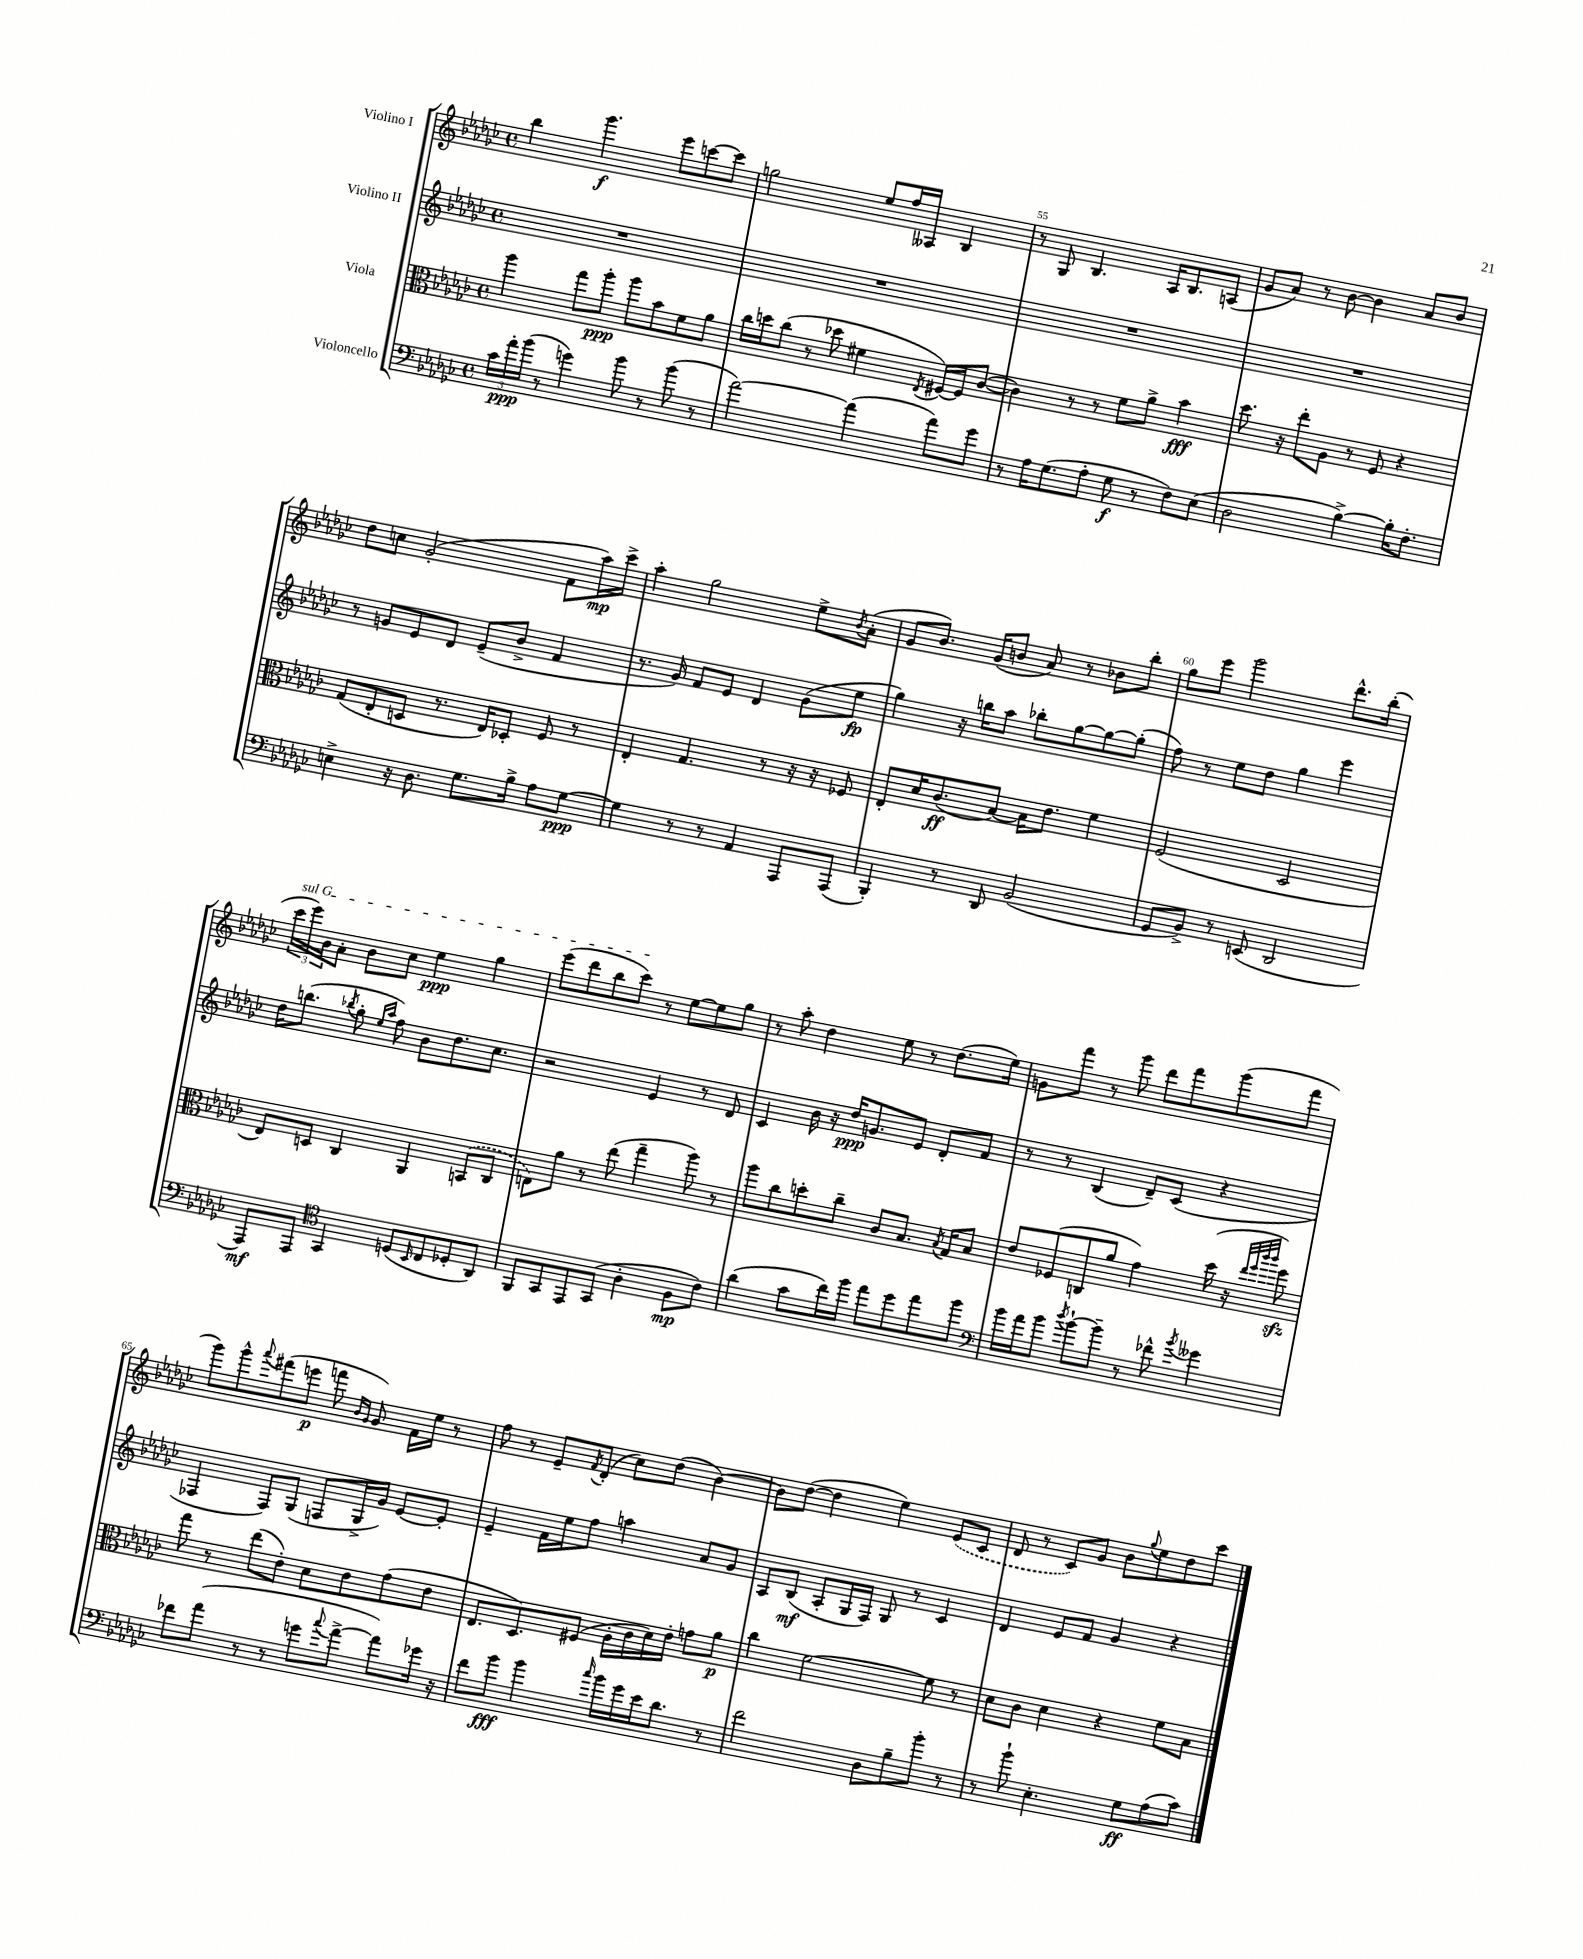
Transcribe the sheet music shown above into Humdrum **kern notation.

**kern	**kern	**kern	**kern
*staff4	*staff3	*staff2	*staff1
*clefF4	*clefC3	*clefG2	*clefG2
*k[b-e-a-d-g-c-]	*k[b-e-a-d-g-c-]	*k[b-e-a-d-g-c-]	*k[b-e-a-d-g-c-]
*M4/4	*M4/4	*M4/4	*M4/4
*met(c)	*met(c)	*met(c)	*met(c)
24c-	4aa-	1r	4bb-
24a-'	.	.	.
(24b-	.	.	.
8r	.	.	.
4g)	8gg-	.	4.ggg-
.	8aa-'	.	.
8b-	8aa-	.	.
8r	8b-	.	8eee-
(8b-	8f	.	[8ccc
8r	8a-	.	8ccc]
=	=	=	=
[2a-)	16cc-	1r	2gg
.	16dd	.	.
.	(8cc-	.	.
.	8r	.	.
.	8dd-	.	.
(4a-]	4f#	.	8ee-
.	.	.	16ff
.	.	.	16A--
.	8qE-	.	.
8a-)	[16F#)	.	4B-
.	16F#]	.	.
8g-	([8c-	.	.
=	=	=	=
8r	4c-])	1r	8r
16A-	.	.	8G-
(8.G-	.	.	.
.	8r	.	4.B-
8A-'	8r	.	.
8G-	8f	.	.
8r	8a-^	.	16A-
.	.	.	8.B-
8F)	4b-	.	.
(8E-	.	.	(8A
=	=	=	=
2D-	8.dd-	1r	8g-
.	.	.	8a-)
.	16r	.	.
.	8ee-'	.	8r
.	8A-	.	[8b-
[4B-^)	8r	.	4b-]
.	8F	.	.
16B-']	4r	.	8a-
8.F'	.	.	.
.	.	.	8b-
=	=	=	=
4E^	(8G-	8r	8dd-
.	8E-'	8g	8cc
16r	8D	8e-	(2g-'
8.D-	.	.	.
.	8.r	8d-	.
8.G-	.	(8e-~	.
.	16E-)	.	.
.	8D-'	8b-^	.
16B-^	.	.	.
8A-	8F	4f	8f
[8G-	8r	.	16aa-)
.	.	.	16ccc-^
=	=	=	=
4G-]	4E-'	8.r	4aa-'
.	.	16g-)	.
8r	4.G-	8f	2gg-
8r	.	8e-	.
4AA-	.	4d-	.
.	8r	.	.
8AAA-	16r	(8g-	8ee-^
.	16r	.	.
.	.	.	8qb-
(8AAA-	8F-	8ee-	(8a-'
=	=	=	=
4BBB-')	8E-'	4gg-)	8g-
.	16d-	.	8.b-)
.	(8.c-	.	.
8r	.	16r	.
.	.	16bb	(16g-
8DD-	[8B-)	8aa-	8b
(2BB-	16B-]	8bb-'	8a-)
.	8.e-	.	.
.	.	[8gg-	8r
.	4f	8gg-_	8b-
.	.	(8gg-']	8bb-'
=	=	=	=
8GG-	(2F	8ff)	8gg-
8BB-^)	.	8r	8eee-
8r	.	8ee-	2ggg-
(8EE	.	8dd-	.
2DD-	2D-	4gg-	.
.	.	4eee-	8.ddd-^^
.	.	.	(16bb-'
=	=	=	=
8AAA-)	8E-)	16dd-	24ccc-
.	.	.	24eee-)
.	.	(8.bb	.
.	.	.	24b-
8AAA-	8D	.	8a-'
*clefC4	*	*	*
.	.	8qbb-	.
4GG-	4C-	8gg-'	8b-
.	.	16qqee-	.
.	.	16qqaa-	.
.	.	8ff)	8cc-
(8D	4AA-	8b-	4ee-
16qqBB-	.	.	.
8C-	.	8.dd-	.
8D-'	(8BB	.	4gg-
.	.	8.cc-	.
8AA-)	8C-	.	.
=	=	=	=
8FF	8E)	2r	(8eee-
8GG-	8a-	.	8ddd-
8EE-	8r	.	8bb-
(8GG-	(8ee-	.	8ccc-)
4A-'	4gg-~	4e-	8r
.	.	.	[8ee-
8F	8aa-)	8r	8ee-]
8c-)	8r	8d-	8gg-
=	=	=	=
(4a-	8aa-	4c-	8r
.	8cc-	.	8aa-'
8g-	8dd'	16b-	4dd-
.	.	16r	.
16cc-)	8cc-~	16dd-	.
16ff	.	8.g	.
8ee-	8c-	.	8ee-
8dd-	8.B-	8e-	8r
8ee-	.	8d-'	(8.dd-
.	8qB-	.	.
.	16G-	.	.
8ff	8B-	8f	.
.	.	.	16ee-)
=	=	=	=
*clefF4	*	*	*
16b-	8e-	8r	8g
16a-	.	.	.
8b-	(8F-	8r	8fff
8qdd-	.	.	.
[8b-`	8C	(4B-	8r
8b-~]	8a-	.	8ggg-
8r	4g-)	8d-~)	8ddd-
8f-^^	.	(8c-	8fff
8qb-	.	.	.
4g--	(16dd-	4r	(8ggg-
.	16r	.	.
.	32qqee-	.	.
.	32qqff	.	.
.	32qqccc-	.	.
.	32qqccc-	.	.
.	8ff)	.	8fff
=	=	=	=
8f-	8gg-	4F-	8ggg-)
(8a-	8r	.	8ggg-^^
.	.	.	8qqaaa-
8r	(8ee-	8F-)	(8fff#
8r	8e-')	(8G-	8eee
8g	8d-	8F	8fff
.	.	.	16qqb-
8qqcc-	.	.	16qqg-
[8a-^	8e-	16G-^	8g-)
.	.	16g-)	.
8a-])	(8g-	[8e-	16f
.	.	.	16ee-
16g-	8e-	8e-']	8r
16r	.	.	.
=	=	=	=
8f	8.E-	4e-~	8ff
8b-	.	.	8r
.	8.D-)	.	.
4b-	.	16f	8e-~
.	.	16ee-	.
.	.	.	8qf
.	(8F#	8ff	(8d-'
16qqcc-	.	.	.
16b-	16A-'	4aa	8cc-)
16g-	16c-	.	.
16e-	16d-)	.	(8dd-
8.d-	16e-'	.	.
.	8g	8a-	[4b-)
8r	8a-	8g-	.
=	=	=	=
2f	4cc-	8A-	8b-]
.	.	(8B-	([8dd-
.	[2f	8A-'	4dd-]
.	.	16G-	.
.	.	16F)	.
8D-	.	8G-	4ee-)
8B-~	.	8r	.
8b-'	8f]	4c-	(8e-
8r	8r	.	8c-
=	=	=	=
8r	8d-	4d-	8d-
8b-`	8c-	.	8r
4.E-'	4d-	8e-	8c-)
.	.	8f	8g-
.	4r	4g-	8b-
.	.	.	8qqgg-
8G-	.	.	8ee-
(8A-	8f	4r	8dd-
8c-)	8B-	.	8ccc-
==	==	==	==
*-	*-	*-	*-
